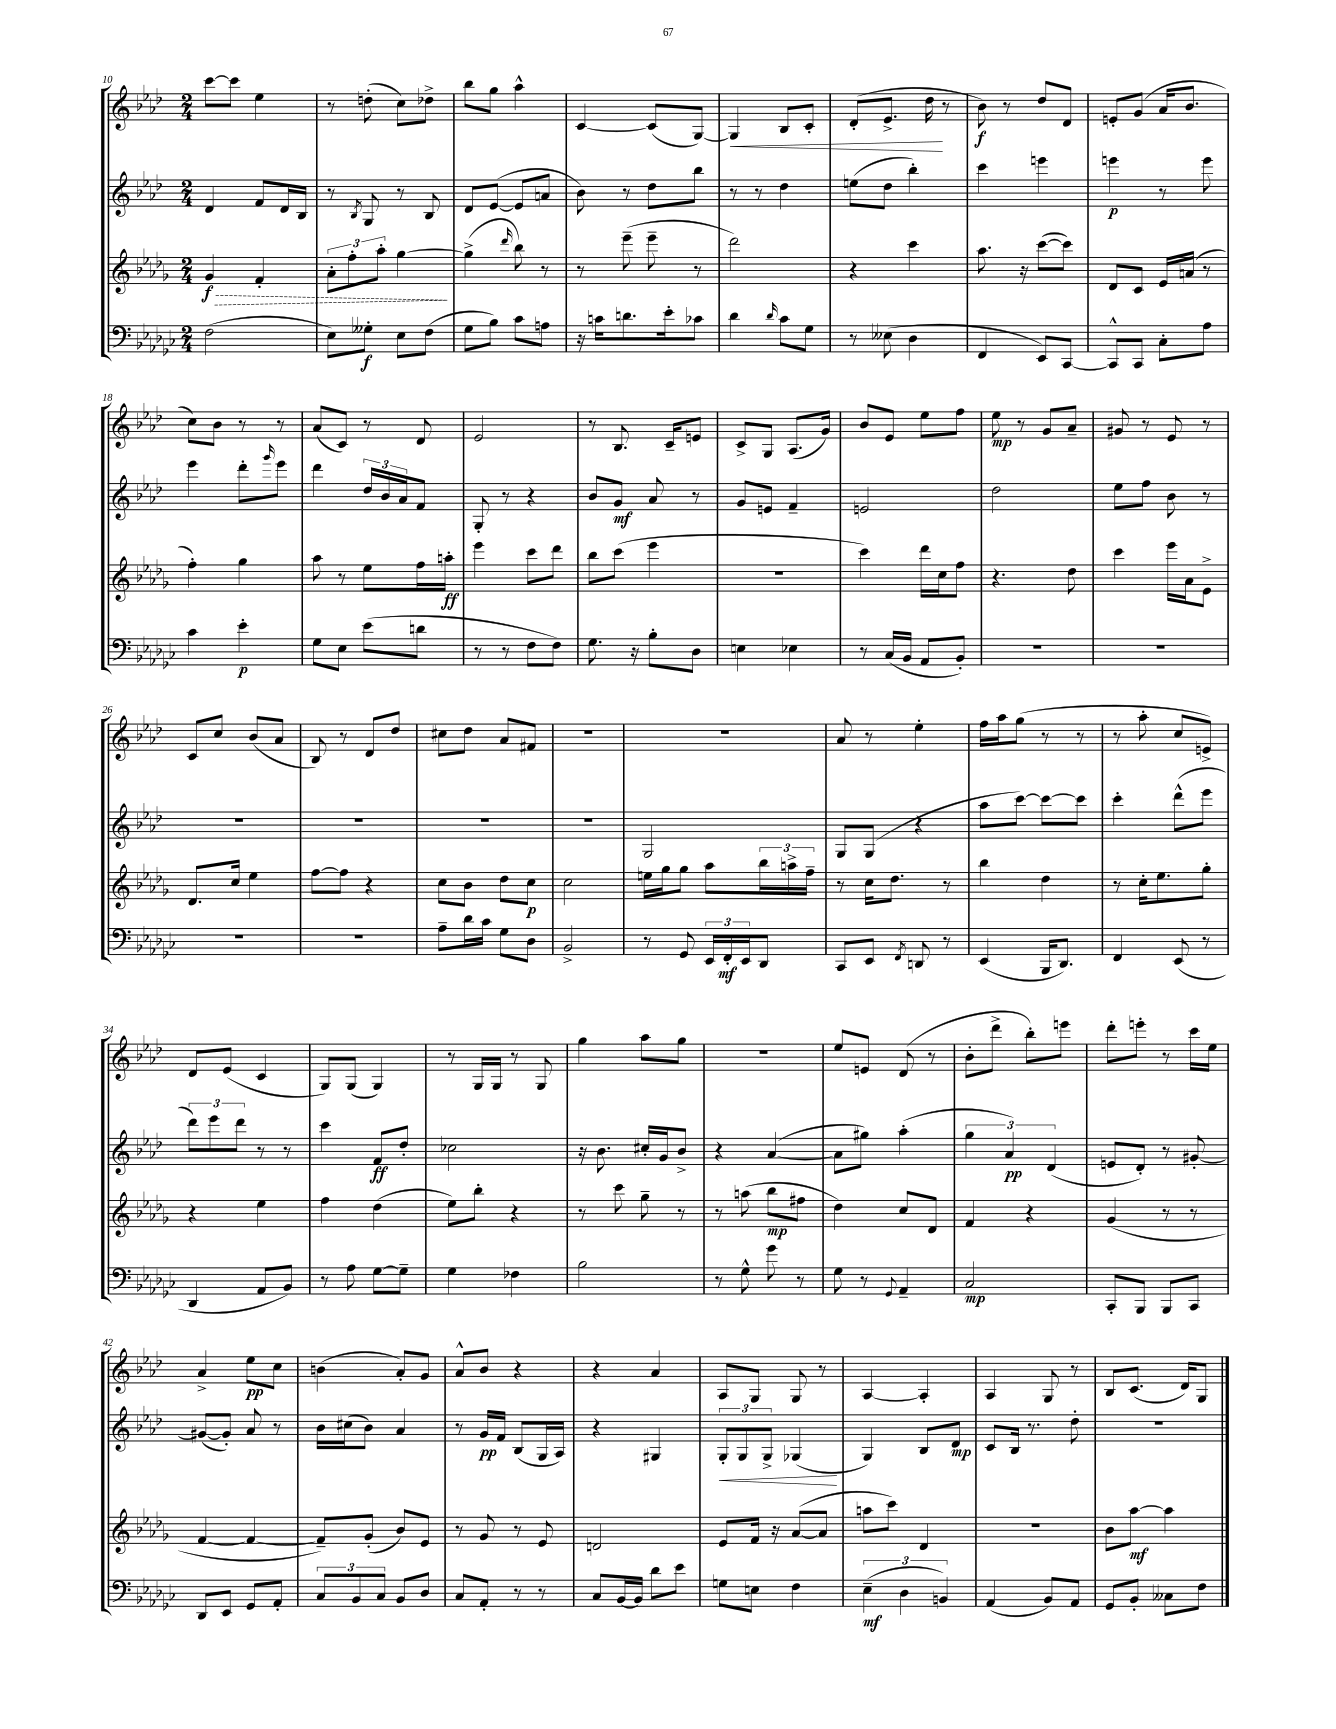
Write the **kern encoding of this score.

**kern	**kern	**kern	**kern
*staff4	*staff3	*staff2	*staff1
*clefF4	*clefG2	*clefG2	*clefG2
*k[b-e-a-d-g-c-]	*k[b-e-a-d-g-]	*k[b-e-a-d-]	*k[b-e-a-d-]
*M2/4	*M2/4	*M2/4	*M2/4
(2F\	4g-/	4d-/	[8ccc\L
.	.	.	8ccc\]J
.	4f'/	8f/L	4ee-\
.	.	16d-/L	.
.	.	16B-/JJ	.
=	=	=	=
8E-\L)	12a-'\L	8r	8r
.	12ff'\	.	.
.	.	8qB-/	.
8G--'\J	.	8G/	(8dd'\
.	12aa-'\J	.	.
8E-\L	[4gg-\	8r	8cc\L)
(8F\J	.	8B-/	8dd-^\J
=	=	=	=
8G-\L	(4gg-^\]	8d-/L	8bb-\L
8B-\J)	.	([8e-/J	8gg\J
.	16qqddd-/	.	.
8c-\L	8bb-\)	8e-/]L	4aa-^^\
8A\J	8r	8a/J	.
=	=	=	=
16r	8r	8b-\)	[4c/
16c\LK	.	.	.
8.d\	(8eee-~\	8r	.
.	8eee-~\	8dd-\L	(8c/]L
16e-'\k	.	.	.
8c-\J	8r	8bb-\J	[8G/J)
=	=	=	=
4d-\	2ddd-\)	8r	4G/]
.	.	8r	.
16qqd-/	.	.	.
8c-\L	.	4dd-\	8B-/L
8G-\J	.	.	8c'/J
=	=	=	=
8r	4r	(8ee\L	(8d-'/L
(8E--\	.	8dd-\J	8.e-^/J
4D-\	4ccc\	4bb-'\)	.
.	.	.	16dd-\
.	.	.	8r
=	=	=	=
4FF/	8.aa-\	4ccc\	8b-\)
.	.	.	8r
.	16r	.	.
8EE-/L)	([8ccc\L	4eee\	8dd-/L
[8CC-/J	8ccc\]J)	.	8d-/J
=	=	=	=
8CC-^^/]L	8d-/L	4eee\	8e'/L
8CC-/J	8c/J	.	(8g/J
8C-'\L	16e-/LL	8r	16a-/LK
.	(16a/JJ	.	8.b-/J
8A-\J	8r	8eee\	.
=	=	=	=
4c-\	4ff'\)	4eee-\	8cc\L)
.	.	.	8b-\J
4e-'\	4gg-\	8ddd-'\L	8r
.	.	16qqggg/	.
.	.	8eee-\J	8r
=	=	=	=
8G-\L	8aa-\	4ddd-\	(8a-/L
8E-\J	8r	.	8c/J)
(8e-\L	8ee-\L	24dd-/LL	8r
.	.	24b-/	.
.	.	24a-/J	.
8d\J	16ff\L	8f/J	8d-/
.	16aa'\JJ	.	.
=	=	=	=
8r	4eee-\	8G'/	2e-/
8r	.	8r	.
8F\L	8ccc\L	4r	.
8F\J)	8ddd-\J	.	.
=	=	=	=
8.G-\	8bb-\L	8b-/L	8r
.	(8ccc\J	8g/J	8.B-/
16r	.	.	.
8B-'\L	4eee-\	8a-/	.
.	.	.	16c~/LK
8D-\J	.	8r	8e/J
=	=	=	=
4E\	2r	8g/L	8c^/L
.	.	8e/J	8G/J
4E-\	.	4f~/	(8.A-/L
.	.	.	16g/Jk)
=	=	=	=
8r	4ccc\)	2e/	8b-/L
(16C-/LL	.	.	8e-/J
16BB-/JJ	.	.	.
8AA-/L	16ddd-\LL	.	8ee-\L
.	16cc\J	.	.
8BB-'/J)	8ff\J	.	8ff\J
=	=	=	=
2r	4.r	2dd-\	8ee-\
.	.	.	8r
.	.	.	8g/L
.	8dd-\	.	8a-~/J
=	=	=	=
2r	4ccc\	8ee-\L	8g#/
.	.	8ff\J	8r
.	16eee-\LL	8b-\	8e-/
.	16a-\J	.	.
.	8e-^\J	8r	8r
=	=	=	=
2r	8.d-/L	2r	8c/L
.	.	.	8cc/J
.	16cc/Jk	.	.
.	4ee-\	.	(8b-/L
.	.	.	8a-/J
=	=	=	=
2r	[8ff\L	2r	8B-/)
.	8ff\]J	.	8r
.	4r	.	8d-/L
.	.	.	8dd-/J
=	=	=	=
8A-~\L	8cc\L	2r	8cc#\L
16d-\L	8b-\J	.	8dd-\J
16c-\JJ	.	.	.
8G-\L	8dd-\L	.	8a-/L
8D-\J	8cc\J	.	8f#/J
=	=	=	=
2BB-^/	2cc\	2r	2r
=	=	=	=
8r	16ee\LL	2G/	2r
.	16gg-\J	.	.
8GG-/	8gg-\J	.	.
24EE-/LL	8aa-\L	.	.
24FF'/	.	.	.
24EE-/J	.	.	.
8DD-/J	24bb-\L	.	.
.	24aa^\	.	.
.	24ff~\JJ	.	.
=	=	=	=
8CC-/L	8r	8G/L	8a-/
8EE-/J	16cc\LK	(8G/J	8r
.	8.dd-\J	.	.
8qFF/	.	.	.
8DD/	.	4r	4ee-'\
8r	8r	.	.
=	=	=	=
(4EE-/	4bb-\	8aa-\L	16ff\LL
.	.	.	16aa-\J
.	.	[8ccc\J)	(8gg\J
16BBB-/LK	4dd-\	8ccc\_L	8r
8.DD-/J)	.	.	.
.	.	8ccc\]J	8r
=	=	=	=
4FF/	8r	4ccc'\	8r
.	16cc'\LK	.	8aa-'\
.	8.ee-\	.	.
(8EE-/	.	(8ddd-^^\L	8cc/L
8r	8gg-'\J	8eee-\J	8e^/J)
=	=	=	=
4DD-/	4r	12ddd-\L)	8d-/L
.	.	12eee-\	.
.	.	.	(8e-/J
.	.	12ddd-\J	.
8AA-/L	4ee-\	8r	4c/
8BB-/J)	.	8r	.
=	=	=	=
8r	4ff\	4ccc\	8G/L)
8A-\	.	.	(8G/J
[8G-\L	(4dd-\	8f/L	4G/)
8G-~\]J	.	8dd-'/J	.
=	=	=	=
4G-\	8ee-\L)	2cc-\	8r
.	8bb-'\J	.	16G/LL
.	.	.	16G/JJ
4F-\	4r	.	8r
.	.	.	8G/
=	=	=	=
2B-\	8r	16r	4gg\
.	.	8.b-\	.
.	8ccc\	.	.
.	8gg-~\	16cc#'/LL	8aa-\L
.	.	16g/J	.
.	8r	8b-^/J	8gg\J
=	=	=	=
8r	8r	4r	2r
8G-^^\	(8aa\	.	.
8g-\	8bb-\L	([4a-/	.
8r	8ff#\J	.	.
=	=	=	=
8G-\	4dd-\)	8a-\]L	8ee-/L
8r	.	8gg#\J)	8e/J
8qqGG-/	.	.	.
4AA-~/	8cc/L	(4aa-'\	(8d-/
.	8d-/J	.	8r
=	=	=	=
2C-/	4f/	6gg\	8b-'\L
.	.	.	8ddd-^\J
.	.	6a-/)	.
.	4r	.	8bb-'\L)
.	.	(6d-/	.
.	.	.	8eee\J
=	=	=	=
8CC-'/L	(4g-/	8e/L	8ddd-'\L
8BBB-/J	.	8d-'/J)	8eee'\J
8BBB-/L	8r	8r	8r
8CC-/J	8r	[8g#'/	16ccc\LL
.	.	.	16ee-\JJ
=	=	=	=
8DD-/L	[4f/	(8g#/_L	4a-^/
8EE-/J	.	8g#'/]J)	.
8GG-/L	4f/_	8a-/	8ee-\L
8AA-'/J	.	8r	8cc\J
=	=	=	=
12C-/L	8f~/]L)	16b-\LL	(4b\
.	.	(16cc#\J	.
12BB-/	.	.	.
.	(8g-'/J	8b-\J)	.
12C-/J	.	.	.
8BB-/L	8b-/L)	4a-/	8a-'/L)
8D-/J	8e-/J	.	8g/J
=	=	=	=
8C-/L	8r	8r	8a-^^/L
8AA-'/J	8g-/	16g/LL	8b-/J
.	.	16f/JJ	.
8r	8r	(8B-/L	4r
8r	8e-/	16G/L	.
.	.	16A-/JJ)	.
=	=	=	=
8C-/L	2d/	4r	4r
[16BB-/L	.	.	.
16BB-/]JJ	.	.	.
8d-\L	.	4G#/	4a-/
8e-\J	.	.	.
=	=	=	=
8G\L	8e-/L	12G'/L	8A-/L
.	.	12G/	.
8E\J	16f/Jk	.	8G/J
.	.	12G^/J	.
.	16r	.	.
4F\	([8a-/L	(4G-/	8G/
.	8a-/]J	.	8r
=	=	=	=
(6E-~\	8aa\L	4G/)	[4A-/
.	8ccc\J)	.	.
6D-\	.	.	.
.	4d-/	8B-/L	4A-'/]
6BB/)	.	.	.
.	.	8d-/J	.
=	=	=	=
(4AA-/	2r	8c/L	4A-/
.	.	16B-/Jk	.
.	.	8.r	.
8BB-/L)	.	.	8G/
8AA-/J	.	8dd-'\	8r
=	=	=	=
8GG-/L	8b-\L	2r	8B-/L
8BB-'/J	[8aa-\J	.	(8.c/J
8C--\L	4aa-\]	.	.
.	.	.	16d-/LK)
8F\J	.	.	8G/J
==	==	==	==
*-	*-	*-	*-
